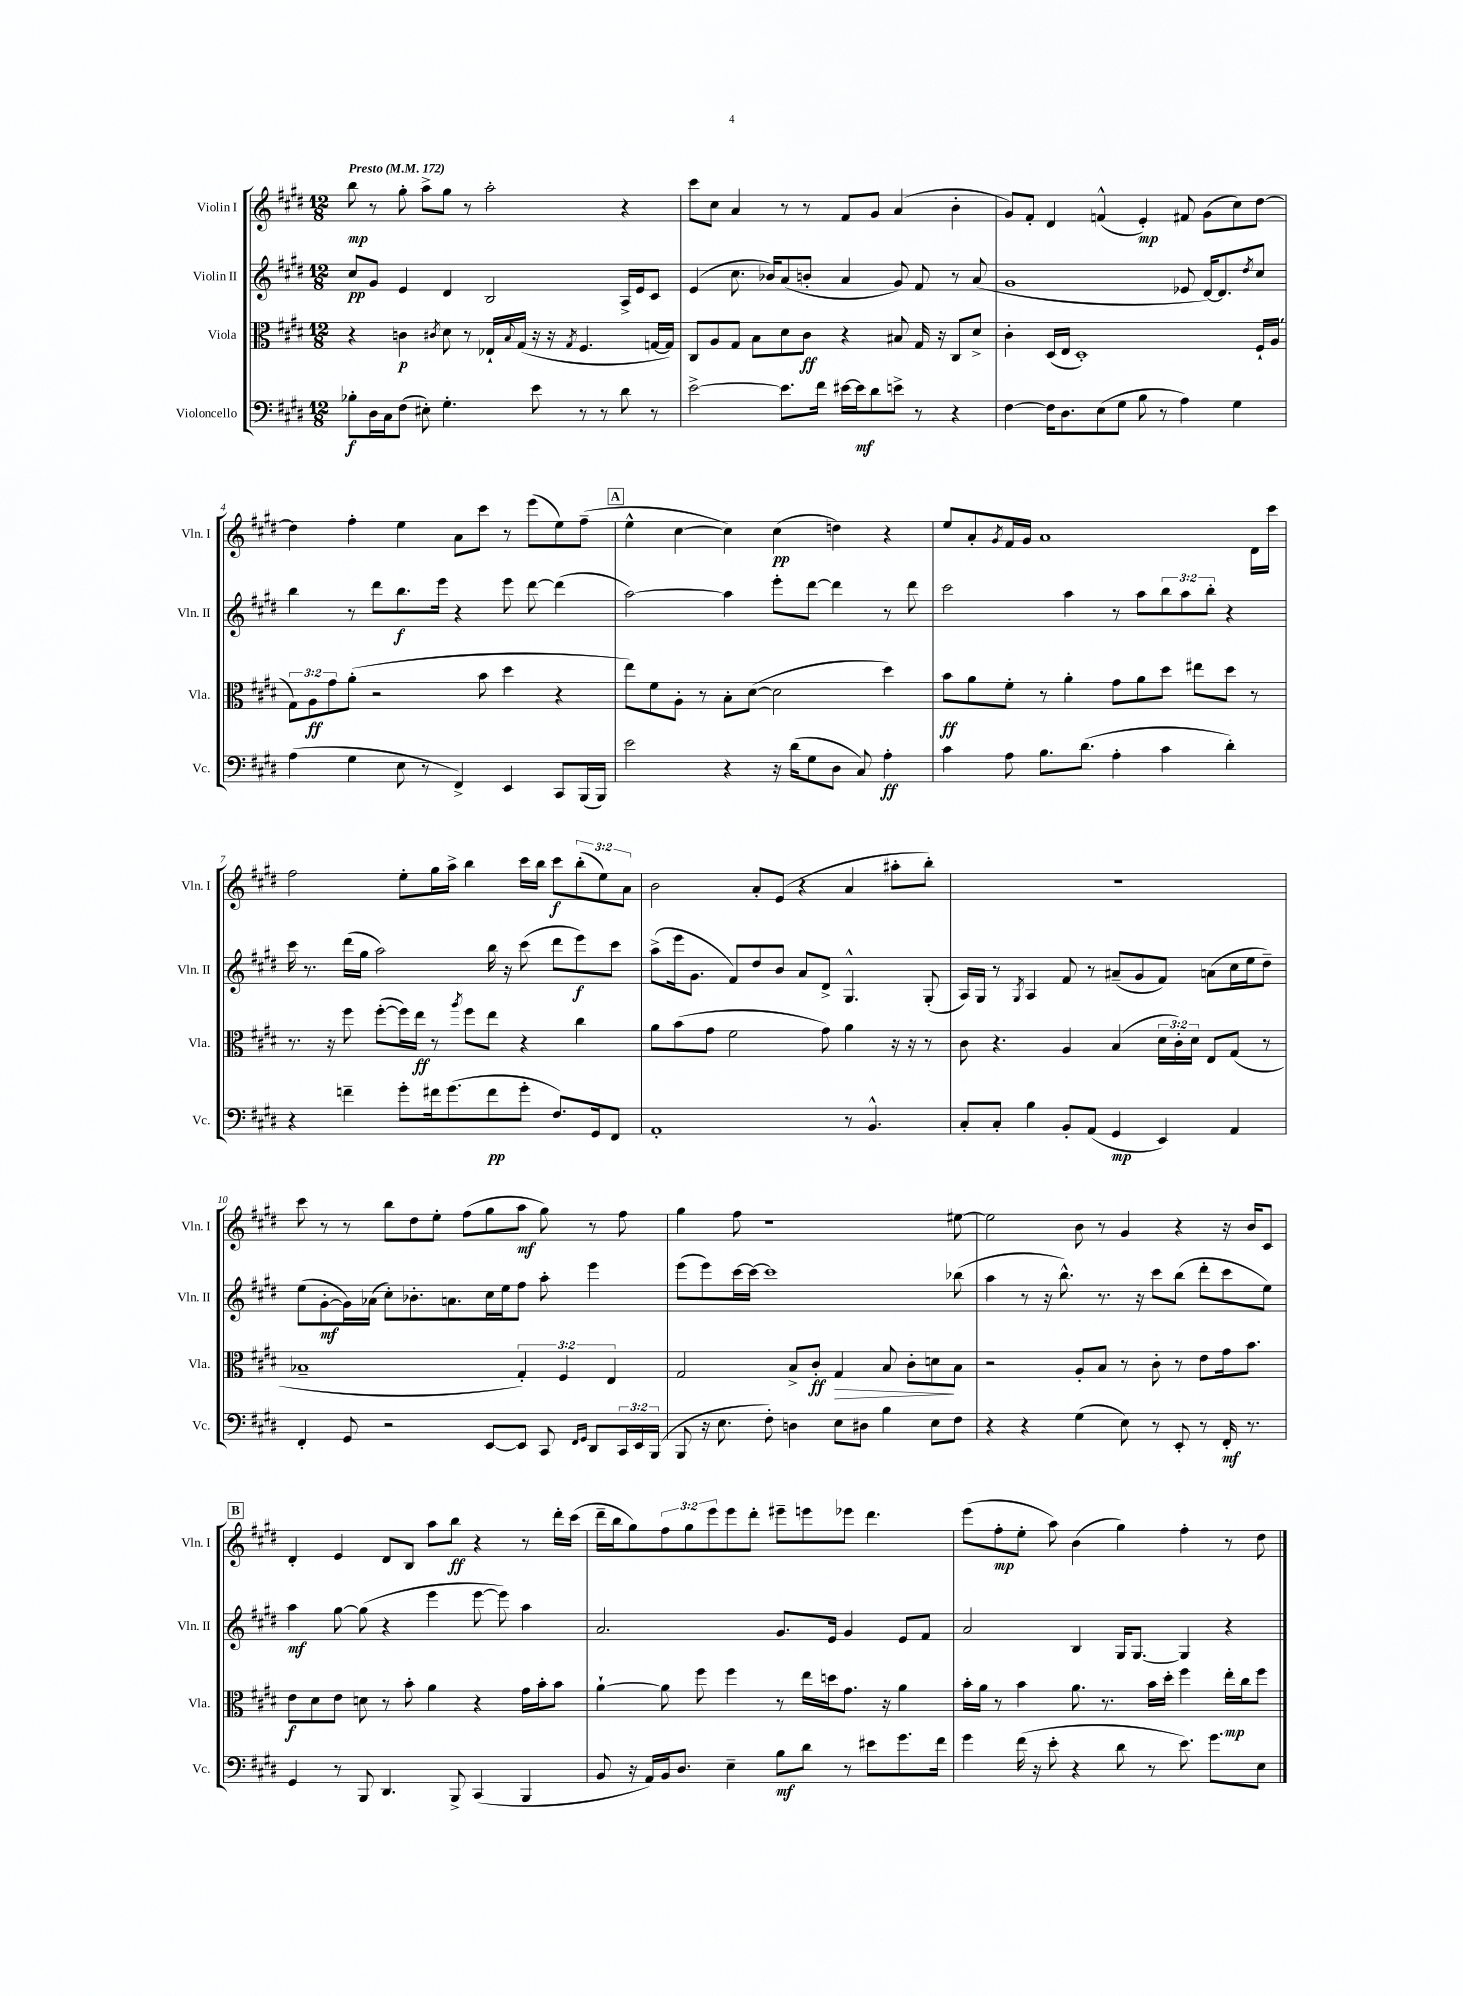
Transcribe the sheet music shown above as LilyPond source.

<<
\new StaffGroup <<
\new Staff = "s0" \with { instrumentName = "Violin I" shortInstrumentName = "Vln. I" } {
    \clef treble \key e \major \numericTimeSignature \time 12/8 \override Staff.TupletNumber.text = #tuplet-number::calc-fraction-text \tempo "Presto" 4 = 172
    b''8\mp r8 gis''8-. a''8-> gis''8 r8 a''2-. r4 |
    cis'''8 cis''8 a'4 r8 r8 fis'8 gis'8 a'4( b'4-. |
    gis'8) fis'8-. dis'4 f'4-^( e'4-.\mp) fis'8 gis'8( cis''8) dis''8~ |
    dis''4 fis''4-. e''4 a'8 cis'''8 r8 e'''8( e''8) fis''8--( |
    \mark \markup { \box "A" } e''4-^ cis''4~ cis''4) cis''4\pp( d''4) r4 |
    e''8 a'8-. \acciaccatura { gis'8 } fis'16 gis'16 a'1 dis'16 cis'''16 |
    fis''2 e''8-. gis''16 a''16-> b''4 cis'''16 b''16 cis'''8\f \tuplet 3/2 { b''8-.( e''8) a'8 } |
    b'2 a'8-. e'8( r4 a'4 ais''8-. b''8-.) |
    R1. |
    cis'''8 r8 r8 b''8 dis''8 e''8-. fis''8( gis''8 a''8\mf gis''8) r8 fis''8 |
    gis''4 fis''8 r1 eis''8~ |
    eis''2 b'8 r8 gis'4 r4 r16 b'16 cis'8 |
    \mark \markup { \box "B" } dis'4-. e'4 dis'8 b8 a''8 b''8\ff r4 r8 dis'''16-. cis'''16( |
    dis'''16-- b''16 gis''8) \tuplet 3/2 { fis''8 gis''8 e'''8 } e'''8 dis'''8-. eis'''8-- e'''8 ees'''8 dis'''4. |
    e'''8( fis''8-.\mp e''8-. a''8) b'4( gis''4) fis''4-. r8 dis''8 \bar "|." |
}
\new Staff = "s1" \with { instrumentName = "Violin II" shortInstrumentName = "Vln. II" } {
    \clef treble \key e \major \numericTimeSignature \time 12/8 \override Staff.TupletNumber.text = #tuplet-number::calc-fraction-text
    cis''8\pp gis'8 e'4 dis'4 b2 a16-> e'16 cis'8 |
    e'4( cis''8. bes'16) a'8( b'8-. a'4 gis'8) fis'8 r8 a'8( |
    gis'1 ees'8 dis'16~) dis'8. \acciaccatura { dis''8 } cis''8 |
    b''4 r8 dis'''8 b''8.\f e'''16 r4 e'''8 dis'''8~ dis'''4( |
    \mark \markup { \box "A" } a''2~) a''4 e'''8-. dis'''8~ dis'''4 r8 dis'''8 |
    cis'''2 a''4 r8 a''8 \tuplet 3/2 { b''8 a''8 b''8-. } r4 |
    cis'''16 r8. dis'''16( gis''16 a''2) b''16 r16 cis'''8( dis'''8 e'''8\f) cis'''8 |
    a''8->( e'''16 gis'8. fis'8) dis''8 b'8 a'8 dis'8-> gis4.-^ gis8-.( |
    a16) gis16 r8 \acciaccatura { gis8 } a4 fis'8 r8 ais'8--( gis'8 fis'8) a'8( cis''16 e''16 dis''8--) |
    e''8( gis'8~-.\mf gis'16) aes'16( cis''8-.) bes'8.-. a'8. cis''16 e''16 fis''8 a''8-. e'''4 |
    e'''8( e'''8) cis'''16~ cis'''16~ cis'''1 bes''8( |
    a''4 r8 r16 b''8.-^) r8. r16 cis'''8 b''8( dis'''8-. cis'''8 e''8) |
    \mark \markup { \box "B" } a''4\mf gis''8~ gis''8( r4 e'''4 e'''8~ e'''8) a''4 |
    a'2. gis'8. e'16 gis'4 e'8 fis'8 |
    a'2 b4 gis16 gis8.~ gis4 r4 \bar "|." |
}
\new Staff = "s2" \with { instrumentName = "Viola" shortInstrumentName = "Vla." } {
    \clef alto \key e \major \numericTimeSignature \time 12/8 \override Staff.TupletNumber.text = #tuplet-number::calc-fraction-text
    r4 c'4\p \acciaccatura { cis'8 } dis'8 r8 ees16-! \appoggiatura { b8 } gis16( r16 r16 \acciaccatura { gis8 } fis4. g16~ g16) |
    cis8 a8 gis8 b8 dis'8 cis'8\ff r4 bis8 gis16 r16 cis8 dis'8-> |
    cis'4-. dis16( e16 dis1-.) fis16-! a16( |
    \tuplet 3/2 { gis8) a8\ff gis'8 } a'8-.( r2 b'8 dis''4 r4 |
    \mark \markup { \box "A" } e''8) fis'8 a8-. r8 b8-. dis'8~( dis'2 dis''4) |
    b'8\ff a'8 fis'8-. r8 a'4-. gis'8 a'8 dis''8 eis''8 dis''8 r8 |
    r8. r16 fis''8 fis''8~-.( fis''16) e''16\ff r8 \acciaccatura { a''8 } fis''8 e''8 r4 cis''4 |
    a'8 b'8( gis'8 fis'2 gis'8) a'4 r16 r16 r8 |
    cis'8 r4. a4 b4( \tuplet 3/2 { dis'16 cis'16-.) dis'16 } e8 gis8( r8 |
    bes1-- \tuplet 3/2 { gis4-.) fis4 e4 } |
    gis2 b8-> cis'8-.\ff gis4\> b8 cis'8-. d'8\! b8 |
    r2 a8-. b8 r8 cis'8-. r8 e'8 gis'16 b'8. |
    \mark \markup { \box "B" } e'8\f dis'8 e'8 d'8 r8 b'8-. a'4 r4 gis'16 b'16-. b'8 |
    a'4~-! a'8 fis''8 fis''4 r8 e''16 d''16 gis'8. r16 a'4 |
    b'16-. a'16 r8 b'4 a'8. r8. b'16 dis''16-. fis''4 e''16-.\mp cis''16 fis''8 \bar "|." |
}
\new Staff = "s3" \with { instrumentName = "Violoncello" shortInstrumentName = "Vc." } {
    \clef bass \key e \major \numericTimeSignature \time 12/8 \override Staff.TupletNumber.text = #tuplet-number::calc-fraction-text
    bes8-.\f dis16 cis16 fis8( eis8-.) gis4.-. e'8 r8 r8 dis'8 r8 |
    e'2~-> e'8. fis'16 eis'16~ eis'16\mf dis'8 e'8-> r8 r4 |
    fis4~ fis16 dis8. e8( gis8 b8 r8 a4) gis4 |
    a4( gis4 e8 r8 fis,4->) e,4 cis,8 b,,16( b,,16) |
    \mark \markup { \box "A" } e'2 r4 r16 dis'16( gis8 dis8 cis8) a4-.\ff |
    cis'4 a8 b8. dis'8.( a4-. cis'4 dis'4-.) |
    r4 f'4-- gis'8-. fis'16 gis'8.( fis'8\pp gis'8-. fis8.) gis,16 fis,8 |
    a,1-. r8 b,4.-^ |
    cis8-. cis8-. b4 b,8-. a,8( gis,4\mp e,4) a,4 |
    fis,4-. gis,8 r2 e,8~ e,8 cis,8 \grace { fis,16 gis,16 } dis,8 \tuplet 3/2 { cis,16 e,16 b,,16( } |
    b,,8 r16 e8. fis8-.) d4 e8 dis8 b4 e8 fis8 |
    r4 r4 gis4( e8) r8 e,8-. r8 fis,16-.\mf r8. |
    \mark \markup { \box "B" } gis,4 r8 b,,8 dis,4. b,,8-> cis,4( b,,4 |
    b,8 r16 a,16) b,16 dis8. e4-- b8\mf dis'8 r8 eis'8 gis'8. fis'16 |
    gis'4 fis'16( r16 e'8-. r4 dis'8 r8 e'8.) gis'8. e8 \bar "|." |
}
>>
>>
